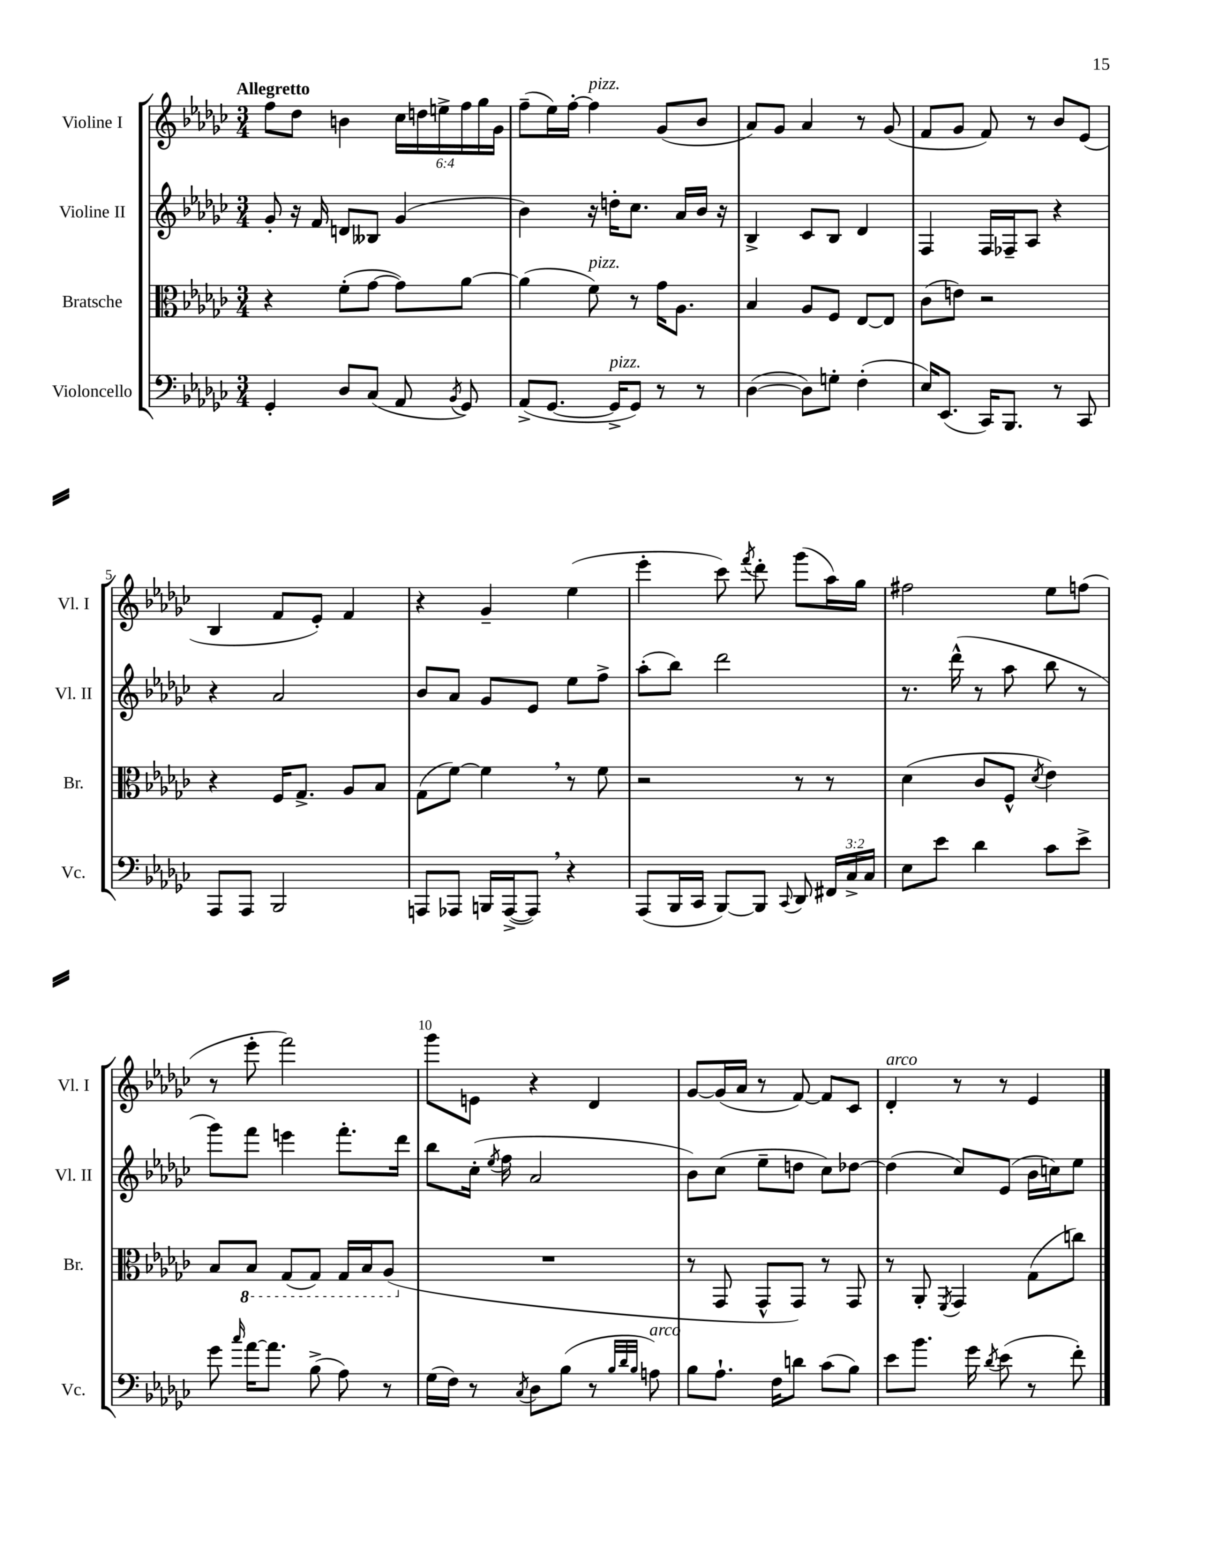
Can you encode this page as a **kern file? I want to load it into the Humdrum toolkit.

**kern	**kern	**kern	**kern
*part4	*part3	*part2	*part1
*staff4	*staff3	*staff2	*staff1
*I"Violoncello	*I"Bratsche	*I"Violine II	*I"Violine I
*I'Vc.	*I'Br.	*I'Vl. II	*I'Vl. I
*clefF4	*clefC3	*clefG2	*clefG2
*k[b-e-a-d-g-c-]	*k[b-e-a-d-g-c-]	*k[b-e-a-d-g-c-]	*k[b-e-a-d-g-c-]
*M3/4	*M3/4	*M3/4	*M3/4
=1	=1	=1	=1
!	!	!	!LO:TX:a:B:t=Allegretto
4GG-'/	4r	8g-'/	8ff\L
.	.	16r	8dd-\J
.	.	16f/	.
8D-/L	(8f'\L	8dn/L	4bn\
(8C-/J	[8g-\J	8B--X/J	.
8AA-/	8g-\L])	(4g-/	24cc-\LL
.	.	.	24ddn\
.	.	.	24een^\
8qBB-/	.	.	.
8GG-/)	[8a-\J	.	24ff\
.	.	.	24gg-\
.	.	.	24g-\JJ
=2	=2	=2	=2
(8AA-^/L	(4a-\]	4b-\)	(8ff~\L
[8.GG-/J	.	.	16ee-\L)
.	.	.	[16ff'\JJ
!	!	!	!LO:TX:a:i:t=pizz.
!	!LO:TX:a:i:t=pizz.	!	!
.	8f\)	16r	4ff\]
!LO:TX:a:i:t=pizz.	!	!	!
16GG-^/KL]	.	16ddn'\KL	.
8GG-/J)	8r	8.cc-\J	.
8r	16g-\KL	.	(8g-/L
.	8.A-\J	16a-/LL	.
8r	.	16b-/JJ	8b-/J
.	.	16r	.
=3	=3	=3	=3
([4D-\	4B-/	4B-^/	8a-/L)
.	.	.	8g-/J
8D-\L])	8A-/L	8c-/L	4a-/
8Gn'\J	8F/J	8B-/J	.
(4F'\	[8E-/L	4d-/	8r
.	8E-/J]	.	(8g-/
=4	=4	=4	=4
16E-/KL)	(8c-\L	4F/	8f/L
(8.EE-/J	.	.	.
.	8en\J)	.	8g-/J
16CC-/KL)	2r	16F/LL	8f/)
8.BBB-/J	.	16F-X~/J	.
.	.	8A-/J	8r
8r	.	4r	8b-/L
8CC-/	.	.	(8e-/J
!!LO:LB:g=z
=5	=5	=5	=5
8AAA-/L	4r	4r	4B-/
8AAA-/J	.	.	.
2BBB-/	16F/KL	2a-/	8f/L
.	8.G-^/J	.	.
.	.	.	8e-'/J)
.	8A-/L	.	4f/
.	8B-/J	.	.
=6	=6	=6	=6
8AAAn/L	(8G-\L	8b-/L	4r
8AAA-X/J	[8f\J)	8a-/J	.
16BBBn/LL	4f,\]	8g-/L	4g-~/
([16AAA-^/J	.	.	.
8AAA-,/J])	.	8e-/J	.
4r	8r	8ee-\L	(4ee-\
.	8f\	8ff^\J	.
=7	=7	=7	=7
(8AAA-/L	2r	(8aa-'\L	4eee-'\
16BBB-/L	.	8bb-\J)	.
16CC-/JJ	.	.	.
[8BBB-/L)	.	2ddd-\	8ccc-\)
.	.	.	8qfff/
8BBB-/J]	.	.	8ddd-'\
8qqCC-/	.	.	.
8DD-/	8r	.	(8ggg-\L
24FF#X/LL	8r	.	16aa-\L)
24C-^/	.	.	.
.	.	.	16gg-\JJ
24C-/JJ	.	.	.
=8	=8	=8	=8
8E-\L	(4d-\	8.r	2ff#X\
8e-\J	.	.	.
.	.	(16ddd-^^\	.
4d-\	8c-/L	8r	.
.	8F^^/J	8aa-\	.
.	8qd-/	.	.
8c-\L	4e-\)	8bb-\	8ee-\L
8e-^\J	.	8r	(8ffn\J
!!LO:LB:g=z
=9	=9	=9	=9
8g-\	8B-/L	8ggg-\L)	8r
16qqcc-/	.	.	.
*	*8ba	*	*
[16a-\KL	8BB-/J	8fff\J	8eee-'\
8.a-\J]	.	.	.
.	(8GG-/L	4eeen\	2fff\)
(8B-^\	8GG-/J)	.	.
8A-\)	16GG-/LL	8.fff'\L	.
.	16BB-/J	.	.
8r	(8AA-/J	.	.
.	.	16ddd-\Jk	.
=10	=10	=10	=10
*	*X8ba	*	*
(16G-\LL	2.r	8bb-\L	8ggg-\L
16F\JJ)	.	.	.
8r	.	(16cc-'\Jk	8en\J
.	.	8qee-/	.
.	.	16ff\	.
8qC-/	.	.	.
8D-\L	.	2a-/	4r
(8B-\J	.	.	.
8r	.	.	4d-/
32qqB-/LLL	.	.	.
32qqd-/	.	.	.
32qqB-/JJJ	.	.	.
!LO:TX:a:i:t=arco	!	!	!
8An\)	.	.	.
=11	=11	=11	=11
8B-\L	8r	8b-\L)	[8g-/L
8.A-`\J	8GG-/	(8cc-\J	(16g-/L]
.	.	.	16a-/JJ
.	8GG-^^/L	8ee-~\L	8r
16F\KL	.	.	.
8dn\J	8GG-/J)	8ddn\J	[8f/)
(8c-\L	8r	8cc-\L)	8f/L]
8B-\J)	8GG-/	[8dd-X\J	8c-/J
=12	=12	=12	=12
!	!	!	!LO:TX:a:i:t=arco
8e-\L	8r	(4dd-\]	4d-'/
8.b-\J	8AA-'/	.	.
.	8qFF/	.	.
.	4GG-/	8cc-/L)	8r
16g-\	.	.	.
8qd-/	.	.	.
(8e-\	.	(8e-/J	8r
8r	(8G-\L	16b-\LL	4e-/
.	.	16ccn\J)	.
8f'\)	8ccn\J)	8ee-\J	.
==	==	==	==
*-	*-	*-	*-
